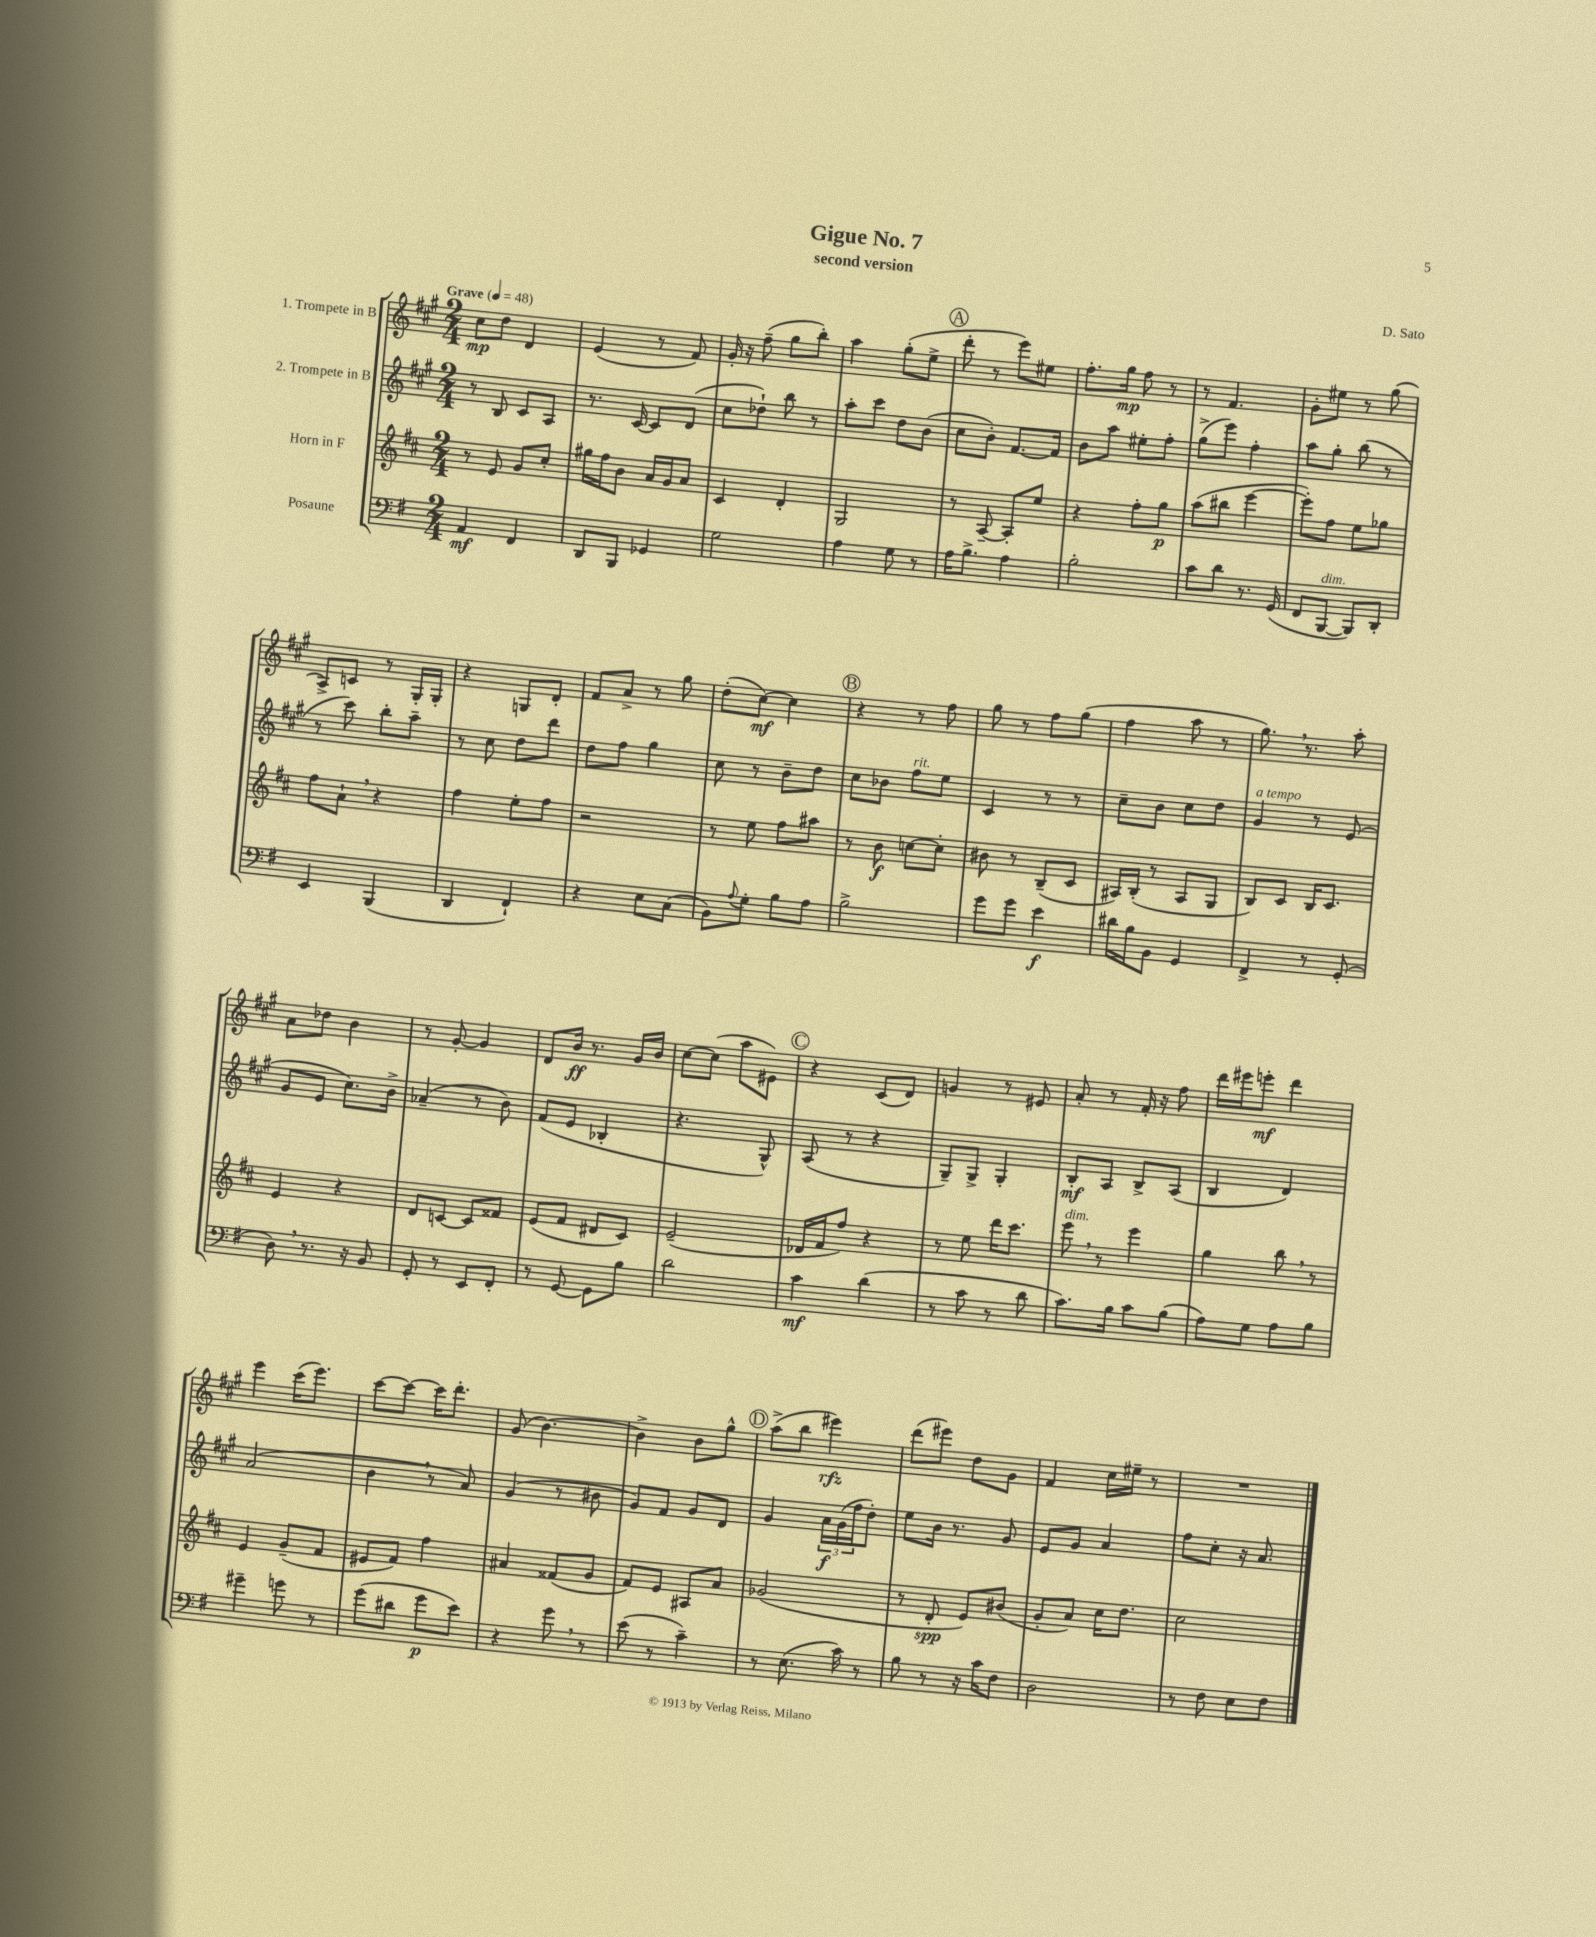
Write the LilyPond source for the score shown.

\header { title = "Gigue No. 7" composer = "D. Sato" subtitle = "second version" }
<<
\new StaffGroup <<
\new Staff = "s0" \with { instrumentName = "1. Trompete in B" } {
    \clef treble \key a \major \numericTimeSignature \time 2/4 \tempo "Grave" 4 = 48
    cis''8\mp d''8 d'4 |
    e'4( r8 fis'8) |
    gis'16-. r16 fis''8--( gis''8 b''8-.) |
    a''4 gis''8-.( e''8-> |
    \mark \markup { \circle "A" } d'''8-. r8 e'''8) eis''8 |
    fis''8.-. gis''16\mp fis''8 r8 |
    r8 fis'4. |
    gis'8-. eis''8 r8 gis''8( |
    a8->) c'8 r8 gis16-. gis16-. |
    r4 g8 d'8-. |
    fis'8 a'8-> r8 gis''8 |
    d''8-.( cis''8~\mf) cis''4 |
    \mark \markup { \circle "B" } r4 r8 fis''8 |
    gis''8 r8 fis''8 gis''8( |
    fis''4 a''8 r8 |
    gis''8.) \breathe r8. a''8-. |
    a'8 des''8 b'4 |
    r8 gis'8~-. gis'4 |
    d'8 b'16\ff r8. gis'16 b'16 |
    cis''8~ cis''8( a''8 eis'8) |
    \mark \markup { \circle "C" } r4 cis'8( d'8) |
    g'4 r8 eis'8 |
    a'8-. r8 fis'16-. r16 fis''8 |
    d'''16 eis'''16 e'''8-.\mf d'''4 |
    e'''4 cis'''16( e'''8.) |
    cis'''8~ cis'''8~ cis'''16 d'''8.-. |
    gis'8( b'4.~) |
    b'4-> b'8 gis''8-^ |
    \mark \markup { \circle "D" } a''8->( b''8 eis'''4\rfz) |
    d'''8( eis'''8) d''8 gis'8 |
    fis'4 cis''16 eis''16-- r8 |
    R2 \bar "|." |
}
\new Staff = "s1" \with { instrumentName = "2. Trompete in B" } {
    \clef treble \key a \major \numericTimeSignature \time 2/4
    r8 b8 cis'8 a8 |
    r8. cis'16~ cis'8 d'8( |
    cis''8 des''8-!) b''8 r8 |
    a''8-. cis'''8 d''8 b'8( |
    \mark \markup { \circle "A" } cis''8 b'8-.) fis'8.~ fis'16 |
    b'8 a''8 eis''8-. fis''8-. |
    gis''8->( e'''8) fis''4-. |
    a''8 gis''8-. b''8( r8 |
    r8 cis'''8) b''8-. a''8-- |
    r8 cis''8 d''8 d'''8 |
    d''8 fis''8 gis''4 |
    cis''8 r8 b'8-- d''8 |
    \mark \markup { \circle "B" } cis''8 bes'8 fis''8^\markup { \italic "rit." } e''8 |
    cis'4 r8 r8 |
    cis''8-- b'8 cis''8 d''8 |
    gis'4^\markup { \italic "a tempo" } r8 e'8( |
    gis'8 e'8 cis''8.) b'16-> |
    aes'4--( r8 b'8) |
    fis'8( e'8 bes4-. |
    r4. gis8-^) |
    \mark \markup { \circle "C" } a8( r8 r4 |
    gis8--) gis8-> gis4-. |
    b8-.\mf a8 b8-> a8( |
    b4 d'4) |
    a'2( |
    b'4 \breathe r8 a'8) |
    gis'4( r8 bis'8 |
    gis'8) fis'8 gis'8 d'8 |
    \mark \markup { \circle "D" } gis'4 \tuplet 3/2 { a'16\f gis'16( fis''16 } d''8-.) |
    e''8 b'16 r8. gis'8 |
    e'8 gis'8 a'4 |
    fis''8 cis''8-. r16 a'8. \bar "|." |
}
\new Staff = "s2" \with { instrumentName = "Horn in F" } {
    \clef treble \key d \major \numericTimeSignature \time 2/4
    r8 e'8 g'8 cis''8-. |
    gis''16 fis''16 b'8 a'16 g'16 a'8 |
    cis'4 d'4-. |
    g2 |
    \mark \markup { \circle "A" } r8 a8~-- a8-. e''8 |
    r4 fis''8-. g''8\p |
    a''8( bis''8 e'''4~ |
    e'''8-.) fis''8 e''8 ges''8 |
    fis''8 a'8-! \breathe r4 |
    fis''4 e''8-. fis''8 |
    r2 |
    r8 e''8 fis''8 ais''8 |
    \mark \markup { \circle "B" } r8 b'8\f c''8~ c''8-. |
    bis'8 r8 b8--( cis'8 |
    ais16) b16-.( r8 ais8 g8 |
    b8) cis'8 b16 cis'8. |
    e'4 r4 |
    d'8 c'8~ c'8 fisis'8 |
    e'8( fis'8 dis'8 cis'8) |
    e'2--( |
    \mark \markup { \circle "C" } des'16 fis'16 fis''8) r4 |
    r8 e''8 d'''16 cis'''8. |
    e'''8^\markup { \italic "dim." } \breathe r8 e'''4 |
    g''4 b''8 \breathe r8 |
    e'4 g'8--( fis'8 |
    eis'8 fis'8) fis''4 |
    ais'4 fisis'8( g'8 |
    fis'8) e'8 ais8 a'8 |
    \mark \markup { \circle "D" } ges'2( |
    r8 d'8-.\spp e'8) bis'8( |
    g'8-. a'8) cis''16 d''8. |
    cis''2 \bar "|." |
}
\new Staff = "s3" \with { instrumentName = "Posaune" } {
    \clef bass \key g \major \numericTimeSignature \time 2/4
    a,4\mf fis,4 |
    d,8 b,,8 ges,4 |
    g2 |
    a4 g8 r8 |
    \mark \markup { \circle "A" } a16 b8.-> a4 |
    b2-. |
    c'8 d'8 r8. g,16( |
    fis,8 b,,8~^\markup { \italic "dim." } b,,8) d,8-. |
    e,4 b,,4( |
    d,4 fis,4-!) |
    r4 e8 c8( |
    b,8) \appoggiatura { a8 } g8-. b8 a8 |
    \mark \markup { \circle "B" } b2-> |
    g'8 g'8 e'4\f |
    dis'16 b16 b,8 g,4 |
    fis,4-> r8 g,8-.( |
    d8) \breathe r8. r16 b,8 |
    g,8-. r8 e,8 fis,8-. |
    r8 g,8~ g,8 b8 |
    d'2 |
    \mark \markup { \circle "C" } c'4\mf d'4( |
    r8 c'8 r8 d'8 |
    c'8.) b16 c'8 b8( |
    a8) g8 a8 b8 |
    gis'4-- g'8 r8 |
    g'8( dis'8 g'8\p e'8) |
    r4 g'8 \breathe r8 |
    e'8( r8 c'4--) |
    \mark \markup { \circle "D" } r8 e8.( c'16) r8 |
    b8 r8 r16 c'16 fis8 |
    d2 |
    r8 fis8 e8 fis8 \bar "|." |
}
>>
>>
\layout { \context { \Score \remove "Bar_number_engraver" } }
